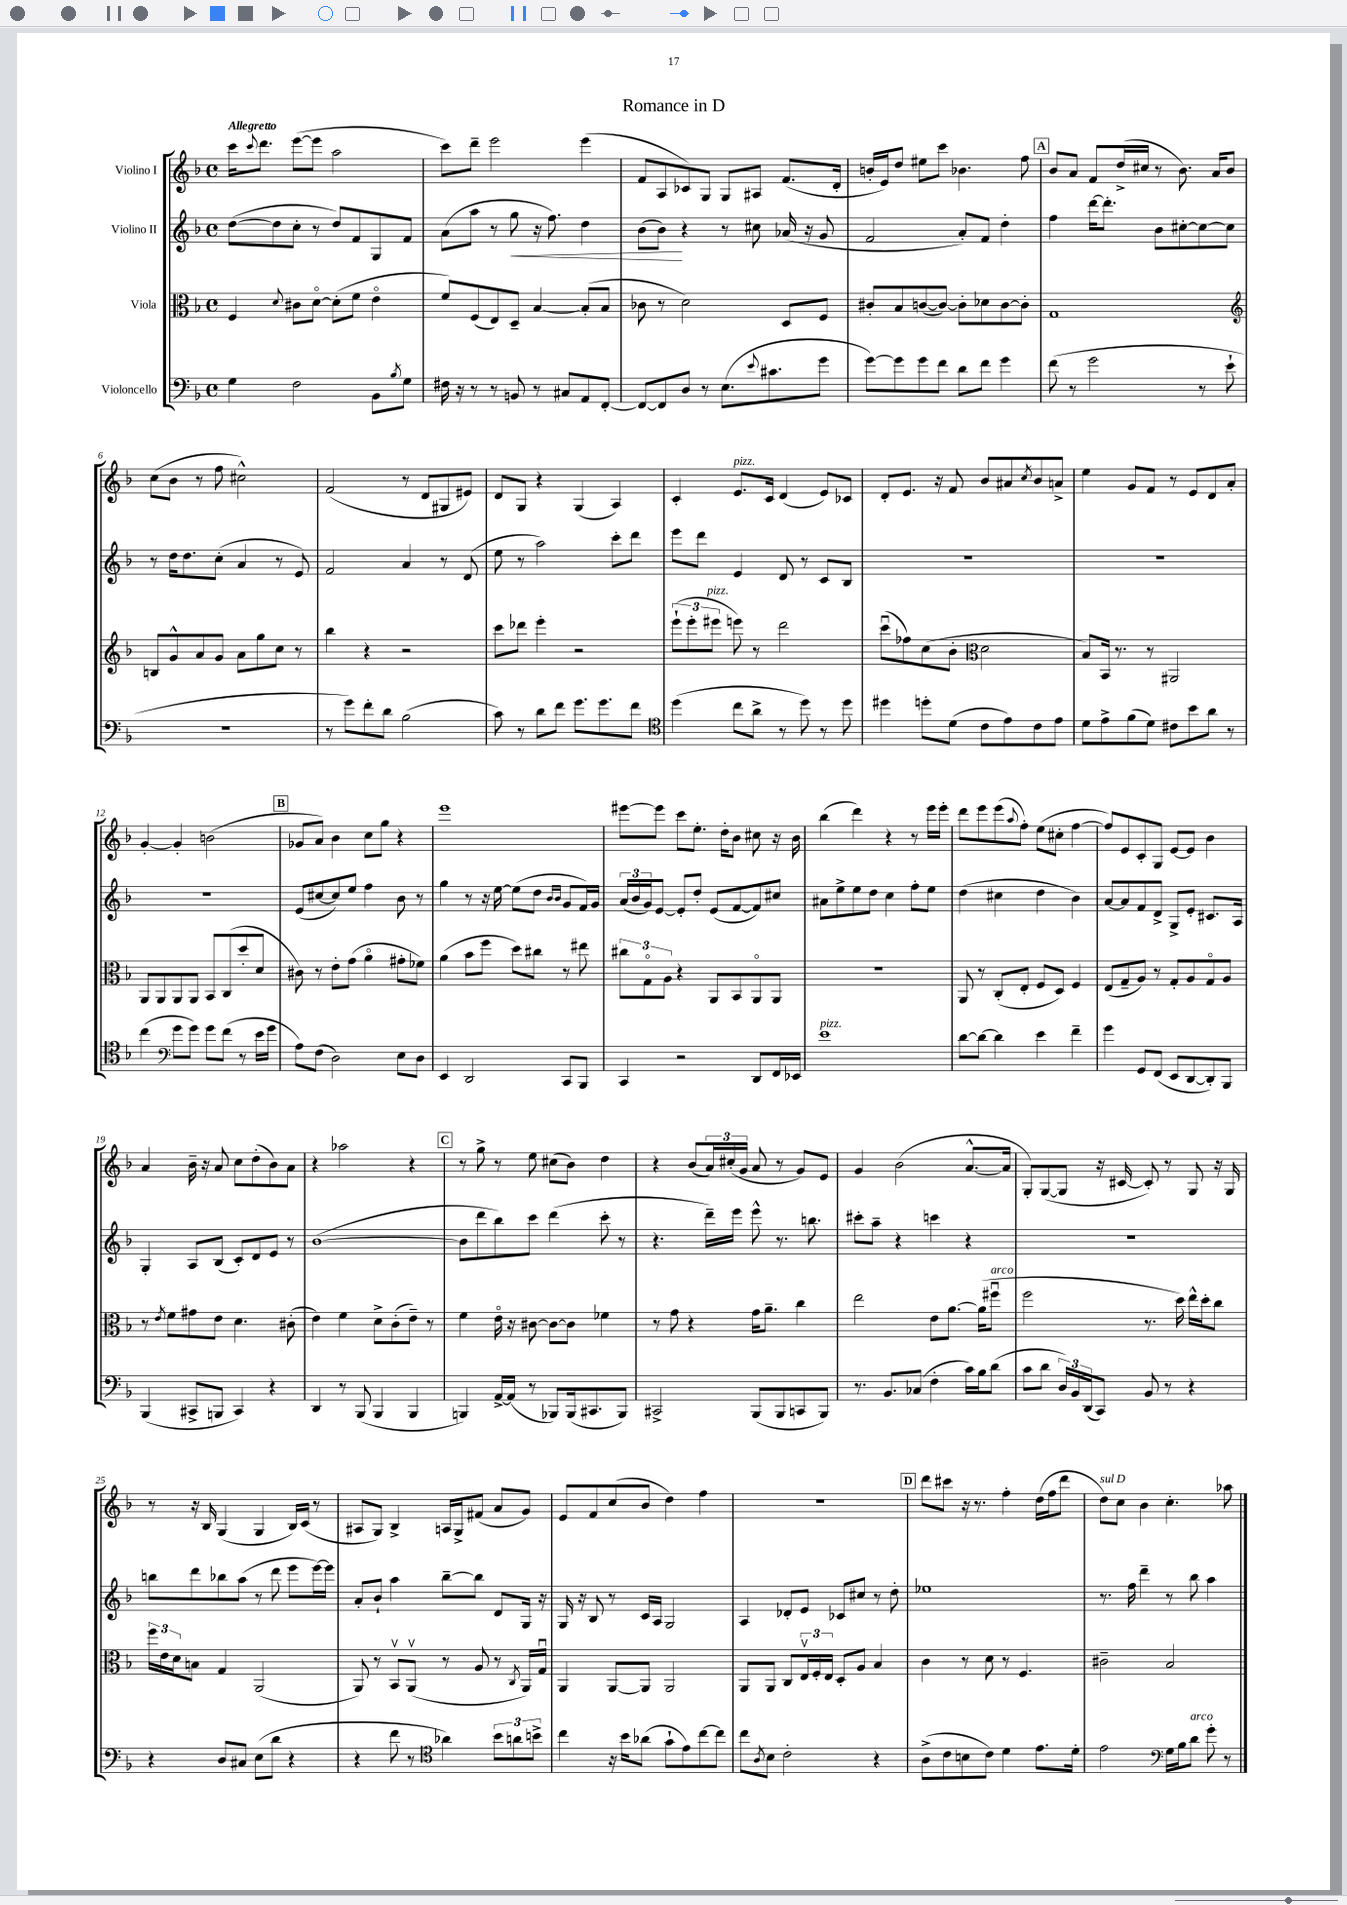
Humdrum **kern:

**kern	**kern	**kern	**dynam	**kern
*part4	*part3	*part2	*part2	*part1
*staff4	*staff3	*staff2	*staff2	*staff1
*I"Violoncello	*I"Viola	*I"Violino II	*	*I"Violino I
*clefF4	*clefC3	*clefG2	*	*clefG2
*k[b-]	*k[b-]	*k[b-]	*	*k[b-]
*M4/4	*M4/4	*M4/4	*	*M4/4
*met(c)	*met(c)	*met(c)	*	*met(c)
=1	=1	=1	=1	=1
!	!	!	!	!LO:TX:a:B:t=Allegretto
4G\	4F/	([8dd\L	.	16ccc\KL
.	.	.	.	8qqccc/
.	.	.	.	8.ddd\J
.	.	8dd\]	.	.
.	8qqd/	.	.	.
2F\	8c#X\L	8cc'\J	.	([8eee\L
.	[8d\J	8r	.	8eee\J]
.	(8d'\L]	8dd/L)	.	2aa\
.	8f\J	8f/	.	.
8BB-\L	4e\	8G/	.	.
8qB-/	.	.	.	.
8G\J	.	8f/J	.	.
=2	=2	=2	=2	=2
16F#X\	8f/L)	(8a\L	.	8ccc\L)
16r	.	.	.	.
8r	(8F/	8aa\J	.	8ddd~\J
8r	8E/)	8r	.	2eee\
!	!	!	!LO:HP:b	!
8BBn/	8D~/J	8gg\	<	.
8r	[4B-/	16r	.	.
.	.	8.ff\)	.	.
8C#X/L	.	.	.	.
8AA/	(8B-'/L]	4dd\	.	(4eee\
[8FF'/J	8B-/J	.	.	.
=3	=3	=3	=3	=3
8FF/L_	8c-X\	(8b-\L	.	8f/L
8FF/]	8r	8b-\J)	.	8A/
8D/J	2d\)	4r	[	8c-X/)
8r	.	.	.	8G/J
(8.E\L	.	8r	.	8G/L
.	.	8cc#X\	.	8A#X/J
8qqe/	.	.	.	.
8.c#X\	.	.	.	.
.	8D/L	(16a-X/	.	(8.f/L
.	.	16r	.	.
8g\J	8F/J	8g/	.	.
.	.	.	.	16d'/Jk
=4	=4	=4	=4	=4
[8g\L)	8c#X'/L	2f/	.	16bn'/LL
.	.	.	.	16e/J)
8g\]	8B-/	.	.	8dd/J
8g\	([8cn/	.	.	8ee#X\L
8f\J	8c/J_)	.	.	8ccc\J
8d\L	8c'\L]	8a'/L)	.	4.b-X\
8f\J	8d-X\	8f/J	.	.
4g\	[8c\	4dd'\	.	.
.	8c'\J]	.	.	8ff\
!!LO:REH:place=s1:t=A
=5	=5	=5	=5	=5
(8f\	1G	4ff\	.	8b-/L
8r	.	.	.	8a/J
2g\	.	[16ddd\KL	.	8f/L
.	.	8.ddd'\J]	.	.
.	.	.	.	(16dd^/L
.	.	.	.	16cc#X/JJ
.	.	8b-\L	.	8r
.	.	[8cc#X'\	.	8.b-\)
8r	.	8cc#\_	.	.
.	.	.	.	16a/KL
8e`\	.	8cc#\J]	.	8b-/J
!!LO:LB:g=z
=6	=6	=6	=6	=6
*	*clefG2	*	*	*
1r	8Bn/L	8r	.	(8cc\L
.	8g^^/	16dd\KL	.	8b-\J
.	.	8.dd\	.	.
.	8a/	.	.	8r
.	8g/J	(8cc'\J	.	8ff\
.	8a\L	4a/	.	2cc#X^^\)
.	8gg\	.	.	.
.	8cc\J	8r	.	.
.	8r	8e/)	.	.
=7	=7	=7	=7	=7
8r	4bb-\	2f/	.	(2f/
8g\L)	.	.	.	.
8f'\	4r	.	.	.
8d\J	.	.	.	.
(2B-\	2r	4a/	.	8r
.	.	.	.	8d/L
.	.	8r	.	8G#X/
.	.	(8d/	.	8e#X/J)
=8	=8	=8	=8	=8
8c\)	8ccc\L	8ee\	.	8d/L
8r	8ddd-X\J	8r	.	8G/J
8d\L	4eee'\	2aa\)	.	4r
8f\J	.	.	.	.
8.g\L	2r	.	.	(4G/
8.g\	.	.	.	.
.	.	8ccc'\L	.	4A/)
8f\J	.	8ddd\J	.	.
=9	=9	=9	=9	=9
*clefC4	*	*	*	*
(4dd\	(12eee`\L	8eee\L	.	4c'/
.	12eee'\	.	.	.
.	.	8ddd\J	.	.
!	!LO:TX:a:i:t=pizz.	!	!	!
.	12eee#X\J	.	.	.
!	!	!	!	!LO:TX:a:i:t=pizz.
8cc\L	8eeen\)	4e/	.	8.e/L
8a^\J	8r	.	.	.
.	.	.	.	16c/Jk
8r	2ddd\	8d/	.	(4d/
8dd\)	.	8r	.	.
8r	.	8c/L	.	8e/L)
8dd\	.	8B-/J	.	8c-X/J
=10	=10	=10	=10	=10
4dd#X\	(8cccu\L	1r	.	8d'/L
.	8ff-X\)	.	.	8.e/J
8ddn'\L	(8cc\	.	.	.
.	.	.	.	16r
(8d\J	8b-'\J	.	.	8f/
*	*clefC3	*	*	*
8c\L	2d\	.	.	8b-/L
8e\)	.	.	.	8a#X/
.	.	.	.	8qcc/
8c\	.	.	.	8b-/
8e\J	.	.	.	8an^/J
=11	=11	=11	=11	=11
8d\L	8B-/L)	1r	.	4ee\
8e^\	16BB-/Jk	.	.	.
.	8.r	.	.	.
(8f\	.	.	.	8g/L
8d\J)	8r	.	.	8f/J
8c#X\L	2AA#X/	.	.	8r
8b-\	.	.	.	8e/L
8a\J	.	.	.	8d/
8r	.	.	.	8a'/J
!!LO:LB:g=z
=12	=12	=12	=12	=12
(4cc\	8AA/L	1r	.	[4g'/
.	8AA/	.	.	.
*clefF4	*	*	*	*
8g\L	8AA/	.	.	4g'/]
8g\J)	8AA/J	.	.	.
8g\L	8BB-/L	.	.	(2bn\
(8f\J	(8C/	.	.	.
8r	8dd'/	.	.	.
16e\LL	8d/J	.	.	.
16g\JJ	.	.	.	.
!!LO:REH:place=s1:t=B
=13	=13	=13	=13	=13
8A\L)	8c#X\)	(8e/L	.	8g-X/L
(8F\J	8r	[8cc#X/	.	8a/J)
2D\)	8e'\L	8cc#/])	.	4b-\
.	(8g\J	8ee/J	.	.
.	4a\	4ff\	.	8cc\L
.	.	.	.	8gg\J
8E\L	8g#X'\L	8b-\	.	4r
8D\J	8f-X\J)	8r	.	.
=14	=14	=14	=14	=14
4EE/	(4a\	4gg\	.	1eee
2DD/	8b-\L	8r	.	.
.	8ff\J	16r	.	.
.	.	[16ee\	.	.
.	8dd\L)	(8ee\L]	.	.
.	8cc#X\J	8dd\J	.	.
.	.	16qqb-/LL	.	.
.	.	16qqb-/JJ	.	.
8CC/L	8r	8g/L	.	.
8BBB-/J	8ee#X\	16f/L)	.	.
.	.	16g/JJ	.	.
=15	=15	=15	=15	=15
4CC/	12cc#X\L	(24a/LL	.	[8eee#X\L
.	.	24b-/	.	.
.	12G\	24g/J)	.	.
.	.	[8e/J	.	8eee#\J]
.	12A\J	.	.	.
2r	4r	8e'/L]	.	8ccc\L
.	.	8dd'/J	.	8.ee'\J
.	8AA/L	(8e/L	.	.
.	.	.	.	16dd'\KL
.	8BB-/	[8f/	.	8b-\J
8DD/L	8AA/	8f/])	.	8cc#X\
16FF/L	8AA/J	8cc#X/J	.	16r
16EE-X/JJ	.	.	.	16b-\
=16	=16	=16	=16	=16
!LO:TX:a:i:t=pizz.	!	!	!	!
1e	1r	8a#X\L	.	(4bb-\
.	.	8ee^\	.	.
.	.	8ee\	.	4ddd\)
.	.	8dd\J	.	.
.	.	4cc\	.	4r
.	.	8ff'\L	.	8r
.	.	8ee\J	.	16eee\LL
.	.	.	.	16eee'\JJ
=17	=17	=17	=17	=17
[8d\L	8AA/	(4dd\	.	8ddd\L
8d\J_	8r	.	.	8eee\
4d\]	(8C'/L	4cc#X\	.	(8eee\
.	.	.	.	8qqaa/
.	8E'/J	.	.	8ff'\J)
4e\	8F/L	4dd\	.	(8ee\L
.	8D/J)	.	.	8cc#X'\J
4f~\	4F/	4b-\)	.	[4ff\
=18	=18	=18	=18	=18
4g\	(8E/L	[8a/L	.	8ff/L])
.	8G~/	8a/]	.	8e/
8GG/L	8A/J)	8f/	.	8c'/
(8FF/J	8r	8d^/J	.	8G/J
8EE/L	8G'/L	8G^/L	.	[8e/L
[8DD/	8A/	8e'/J	.	8e/J]
8DD'/])	8G/	8.c#X/L	.	4b-\
8BBB-/J	8A/J	.	.	.
.	.	16A/Jk	.	.
!!LO:LB:g=z
=19	=19	=19	=19	=19
(4BBB-/	8r	4G'/	.	4a/
.	8qe/	.	.	.
.	8f\L	.	.	.
8CC#X^/L	8g#X\	8A/L	.	16b-~\
.	.	.	.	16r
8BBBn/J	8e\J	(8B-/J	.	8a/
4CC#/)	4.d\	8c'/L)	.	8cc\L
.	.	8d/	.	(8dd'\
4r	.	8e/J	.	8b-\)
.	(8c#X'\	8r	.	8a\J
=20	=20	=20	=20	=20
4DD/	4e\)	([1b-	.	4r
8r	4f\	.	.	2aa-X\
(8BBB-/	.	.	.	.
4BBB-/	8d^\L	.	.	.
.	(8c'\	.	.	.
4BBB-/	8e~\J)	.	.	4r
.	8r	.	.	.
!!LO:REH:place=s1:t=C
=21	=21	=21	=21	=21
4BBBn/)	4f\	8b-\L]	.	8r
.	.	8ddd\	.	8gg^\
[16AA^/LL	16e\	8bb-\)	.	8r
(16AA/JJ]	16r	.	.	.
8r	[8c#X\	8ccc\J	.	8ee\
8BBB-X/L)	8c#\L_	(4ddd\	.	(8cc#X\L
(16BBB-/k	8c#\J]	.	.	8b-\J)
8.CC#X/	.	.	.	.
.	4f-X\	8ccc'\	.	4dd\
8BBB-/J)	.	8r	.	.
=22	=22	=22	=22	=22
2CC#X^/	8r	4.r	.	4r
.	8g\	.	.	.
.	4r	.	.	(8b-/L
.	.	16ddd~\LL)	.	24a/L)
.	.	.	.	(24cc#X'/
.	.	16eee\JJ	.	.
.	.	.	.	24g/JJ
(8BBB-/L	16g\KL	8eee^^\	.	8a/
.	8.a~\J	.	.	.
8BBB-/	.	8.r	.	8r
8CCn/	4cc\	.	.	8g/L)
.	.	8.bbn\	.	.
8BBB-/J)	.	.	.	8e/J
=23	=23	=23	=23	=23
8.r	2ee\	8ccc#X'\L	.	4g/
.	.	8aa~\J	.	.
8.BB-/L	.	.	.	.
.	.	4r	.	(2b-\
(8C-X/J	.	.	.	.
4F'\	8e\L	4cccn\	.	.
.	[8.a\J	.	.	.
16c\LL)	.	4r	.	[8.a^^/L
16B-\J	(16a\KL]	.	.	.
!	!LO:TX:a:i:t=arco	!	!	!
(8d\J	8ff#Xu\J	.	.	.
.	.	.	.	16a/Jk]
=24	=24	=24	=24	=24
8c\L	2ff\	1r	.	8G'/L)
8d\J	.	.	.	([8G/
24D/LL)	.	.	.	8G/J]
24BB-/	.	.	.	.
(24DD/J	.	.	.	.
8CC/J)	.	.	.	16r
.	.	.	.	[16c#X/
8BB-/	8.r	.	.	8c#'/])
8r	.	.	.	8r
.	16dd\)	.	.	.
4r	16ee^^\LL	.	.	8G/
.	16dd'\J	.	.	.
.	8cc\J	.	.	16r
.	.	.	.	16G/
!!LO:LB:g=z
=25	=25	=25	=25	=25
4r	24ff\LL	8bbn\L	.	8r
.	24e\	.	.	.
.	24d\J	.	.	.
.	8Bn\J	8ddd\	.	16r
.	.	.	.	16B-/
8D/L	4G/	8bb-X\	.	(4G/
8C#X/J	.	(8aa\J	.	.
(8E\L	(2AA/	8r	.	4G/
8d\J	.	8ddd\	.	.
4r	.	8eee\L	.	16B-/LL)
.	.	.	.	(16c/JJ
.	.	[16eee\L)	.	8r
.	.	16eee\JJ]	.	.
=26	=26	=26	=26	=26
4r	8AA/)	8a'/L	.	8A#X/L
.	8r	8b-`/J	.	8G/J)
8f\	8BB-v/L	4aa\	.	4B-^/
8r	(8AAv/J	.	.	.
*clefC4	*	*	*	*
4a-X\)	8r	[8bb-~\L	.	16An/LL
.	.	.	.	16G^/J
.	8A/	8bb-\J]	.	(8f#X/J
12b-\L	8r	8d/L	.	8a/L
12an\	.	.	.	.
.	8qC/	.	.	.
.	16AA/LL)	16G/Jk	.	8g/J)
12bn^\J	.	.	.	.
.	16Gu/JJ	16r	.	.
=27	=27	=27	=27	=27
4cc\	4AA/	16G/	.	8e/L
.	.	16r	.	.
.	.	8B-/	.	8f/
16r	[8AA/L	8r	.	(8cc/
16b-\KL	.	.	.	.
(8a-X\J	8AA/J]	16c/LL	.	8b-/J
.	.	16A/JJ	.	.
8g`\L	2AA/	2G/	.	4dd\)
8e\)	.	.	.	.
[8cc\	.	.	.	4ff\
8cc\J]	.	.	.	.
=28	=28	=28	=28	=28
8cc\L	8AA/L	4A/	.	1r
8qA/	.	.	.	.
8B-\J	8AA/J	.	.	.
2c'\	8C/L	8d-X'/L	.	.
.	24Ev/L	8e/J	.	.
.	24F'/	.	.	.
.	24E/JJ	.	.	.
.	8D'/L	8c-X/L	.	.
.	8A/J	8cc#X/J	.	.
4r	4B-/	8r	.	.
.	.	8dd'\	.	.
!!LO:REH:place=s1:t=D
=29	=29	=29	=29	=29
(8A^\L	4c\	1ee-X	.	8ddd\L
8c\	.	.	.	8ccc#X\J
8Bn\	8r	.	.	16r
.	.	.	.	8.r
8c\J)	8d\	.	.	.
4d\	8r	.	.	4ff'\
.	4.F/	.	.	.
8.e\L	.	.	.	(16dd\LL
.	.	.	.	16ff\J
.	.	.	.	8ddd\J
16d'\Jk	.	.	.	.
=30	=30	=30	=30	=30
!	!	!	!	!LO:TX:a:i:t=sul D
2e\	2c#X~\	8.r	.	8dd\L)
.	.	.	.	8cc\J
.	.	16ff\	.	.
.	.	4ddd~\	.	4b-\
*clefF4	*	*	*	*
16G\LL	2B-/	8r	.	4.cc'\
16B-\J	.	.	.	.
!LO:TX:a:i:t=arco	!	!	!	!
8d\J	.	8bb-\	.	.
8g'\	.	4aa\	.	.
8r	.	.	.	8aa-X\
==	==	==	==	==
*-	*-	*-	*-	*-
